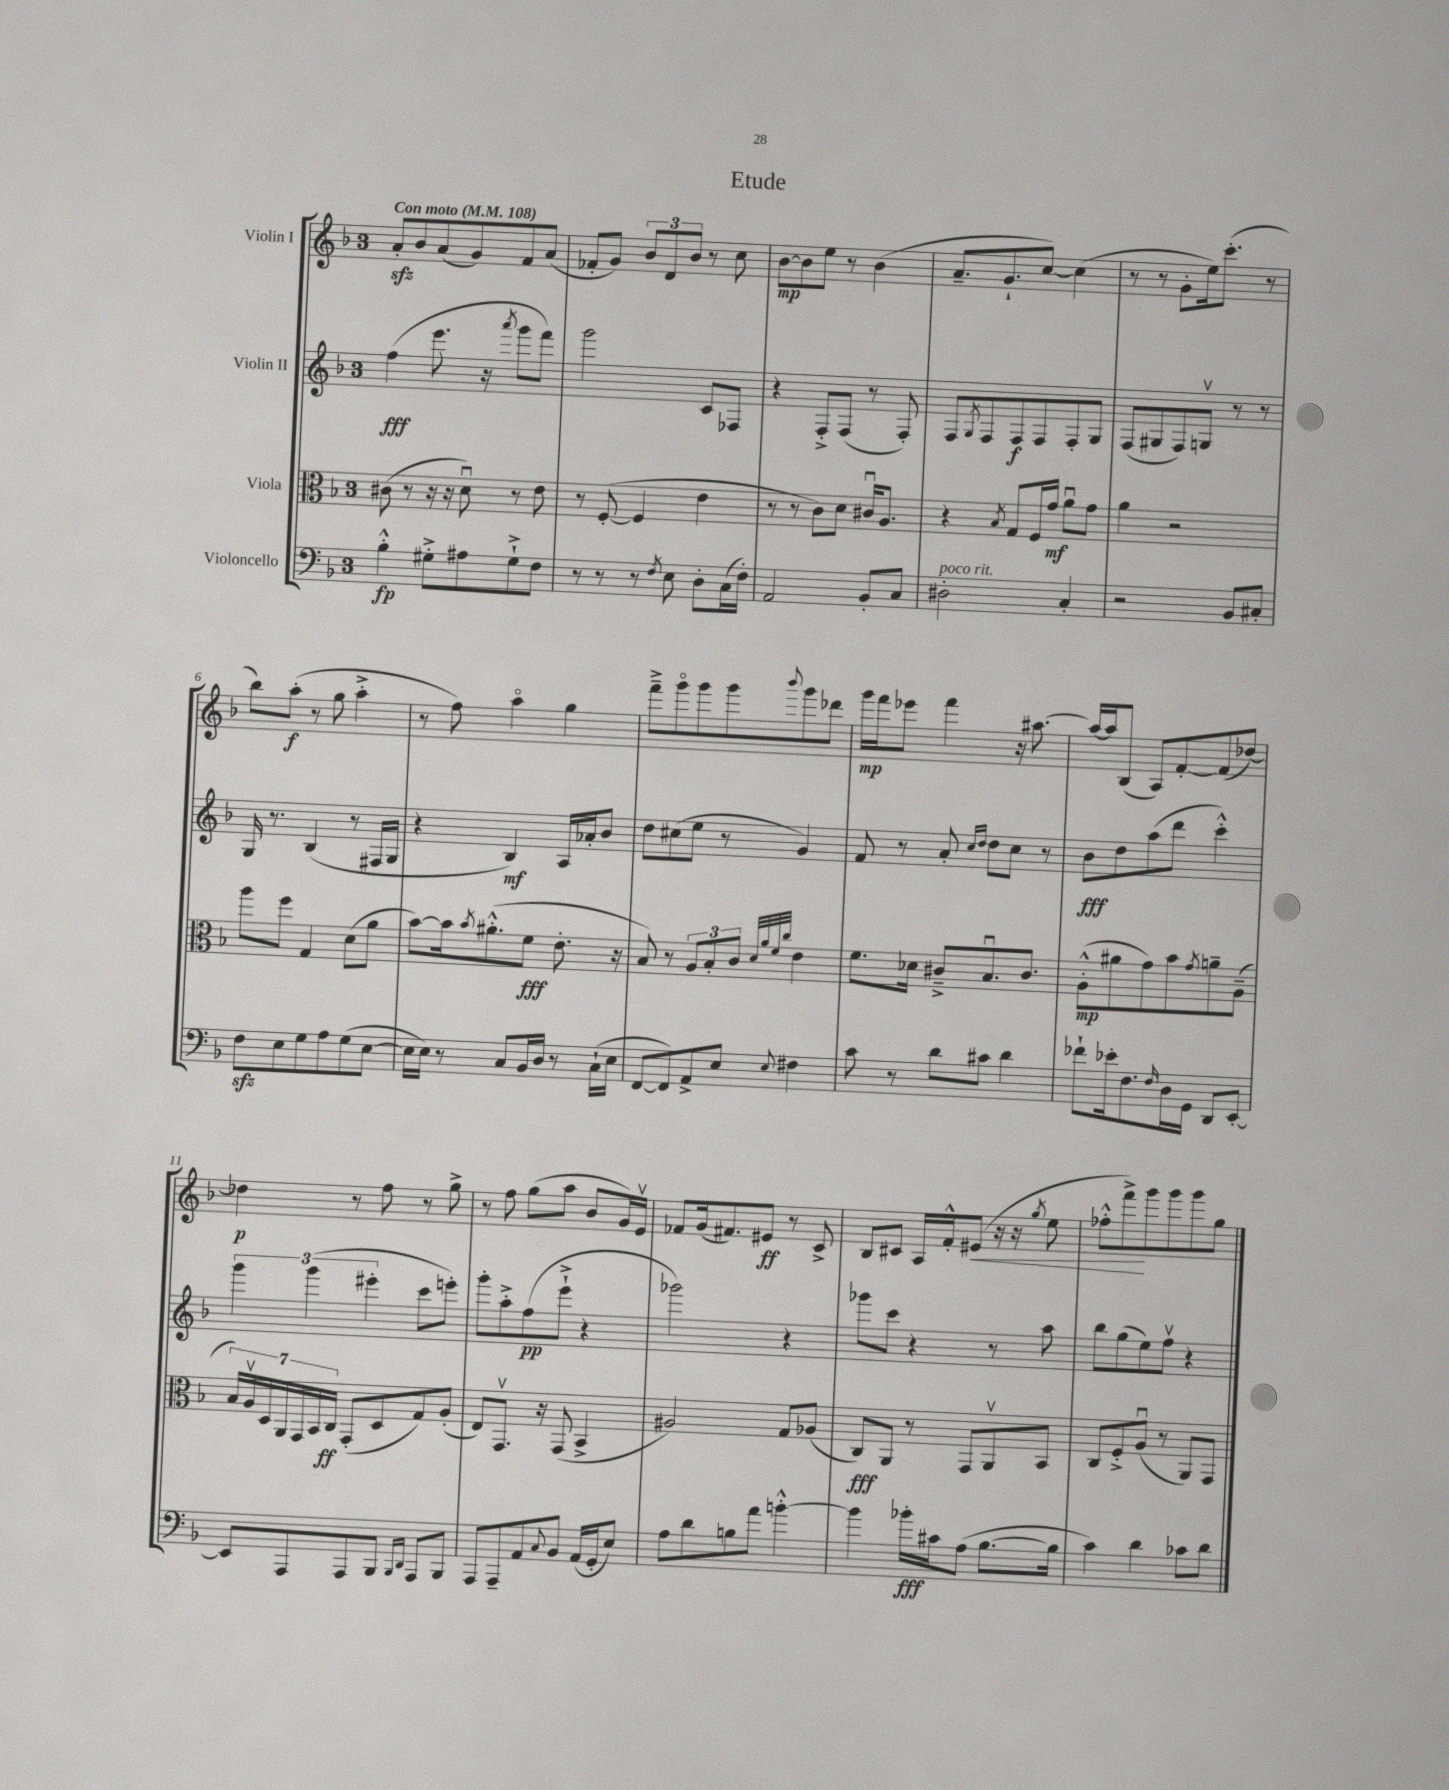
\header { title = "Etude" }
<<
\new StaffGroup <<
\new Staff = "s0" \with { instrumentName = "Violin I" } {
    \clef treble \key f \major \once \override Staff.TimeSignature.style = #'single-digit \time 3/4 \tempo "Con moto" 4 = 108
    a'8-.\sfz bes'8 a'8( g'8) f'8 a'8( |
    fes'8-. g'8) \tuplet 3/2 { bes'8 d'8 bes'8 } r8 c''8 |
    bes'8~\mp bes'8 e''8 r8 bes'4( |
    a'8.-- g'8.-! c''8~) c''4( |
    r8 r8 g'8-. e''16) c'''8.-.( r8 |
    bes''8) a''8-.\f( r8 g''8 a''4-.-> |
    r8 f''8) a''4\flageolet g''4 |
    f'''8---> g'''8\flageolet g'''8 g'''8 \appoggiatura { bes'''8 } g'''8 des'''8 |
    g'''16\mp f'''16 ees'''8 f'''4 r16 ais''8.~ |
    ais''16~ ais''16 bes8( a8) f'8~-. f'8( des''8~) |
    des''4\p r8 f''8 r8 g''8-> |
    r8 f''8 g''8( a''8 bes'8 g'16) e'16\upbow |
    fes'8 g'16( fis'8.) eis'8\ff r8 c'8-> |
    bes8 cis'8 a16 f'16-.-^ eis'8\<( r16 r16 \acciaccatura { g''8 } e''8 |
    fes''8-.-^ f'''8->\!) g'''8 g'''8 g'''8 g''8 \bar "|." |
}
\new Staff = "s1" \with { instrumentName = "Violin II" } {
    \clef treble \key f \major \once \override Staff.TimeSignature.style = #'single-digit \time 3/4
    f''4\fff( e'''8. r16 \acciaccatura { a'''8 } g'''8 f'''8) |
    g'''2 c'8 fes8 |
    r4 f8-.-> f8( r8 f8-.) |
    f8 \acciaccatura { g8 } f8 f8\f f8 f8-. g8 |
    f8( gis8 f8) g8\upbow r8 r8 |
    g16 r8. bes4( r8 fis16 g16 |
    r4 bes4\mf) a16 aes'16-. bes'8 |
    d''8 cis''8( e''8 r8 g'4) |
    f'8 r8 a'8-. \grace { c''16 d''16 } d''8 c''8 r8 |
    bes'8\fff d''8 a''8( d'''8 c'''4-.-^) |
    \tuplet 3/2 { g'''4 g'''4( eis'''4-. } c'''8 e'''8-.) |
    g'''8-. a''8-.-> f''8\pp( e'''8-!-> r4 |
    ges'''2) r4 |
    ges'''8 c'''8 r4 r8 a''8 |
    bes''8 g''8( e''8) f''8\upbow r4 \bar "|." |
}
\new Staff = "s2" \with { instrumentName = "Viola" } {
    \clef alto \key f \major \once \override Staff.TimeSignature.style = #'single-digit \time 3/4
    cis'8( r8 r16 r16 d'8\downbow) r8 e'8 |
    r8 f8~-.( f4 e'4 |
    r8 r8 c'8) d'8 cis'16\downbow a8. |
    r4 \acciaccatura { bes8 } g8 f16 g'16\mf a'8\downbow g'8 |
    a'4 r2 |
    a''8 f''8 g4 d'8( a'8 |
    bes'8~) bes'16 \acciaccatura { bes'8 } ais'8.-.-^( f'8\fff e'8.-. r16 |
    bes8) r8 \tuplet 3/2 { a8 bes8-. c'8 } \grace { d'32 a'32 f'32 c''32 } e'4 |
    f'8. des'16 cis'8---> bes8.\downbow cis'8. |
    a8-.-^\mp( ais'8 g'8) bes'8 \acciaccatura { g'8 } a'8-- a8--( |
    \tuplet 7/4 { bes16) a16\upbow d16 a,16 g,16 bes,16 c16\ff } g,8-.( d8 g8) a8-.( |
    e8) g,8.\upbow r16 g,8( bes,4-> |
    ais2) g8 aes8( |
    c8\fff) a,8 r8 g,8 a,8\upbow bes,8 |
    c8 f8-.-> a8\downbow( r8 a,8) g,8 \bar "|." |
}
\new Staff = "s3" \with { instrumentName = "Violoncello" } {
    \clef bass \key f \major \once \override Staff.TimeSignature.style = #'single-digit \time 3/4
    bes4-.-^\fp gis8-.-> ais8 gis8-!-> f8 |
    r8 r8 r8 \acciaccatura { f8 } e8 d8-. c16( f16-.) |
    a,2 bes,8-. c8 |
    dis2-.^\markup { \italic "poco rit." } c4-. |
    r2 bes,8 cis8-. |
    f8\sfz e8 g8 a8 g8( e8~ |
    e16 e16) r8 c8 bes,16 d16 r8 c16-!( e16 |
    f,8~ f,8) a,8-> e8 \appoggiatura { e8 } fis4 |
    c'8 r8 d'8 cis'8 d'4 |
    fes'8-! ees'16-. f8. \grace { f16 } d16 g,16 d,8 e,8~-. |
    e,8 a,,8 a,,8 bes,,8 \grace { bes,,16 d,16 } a,,8 bes,,8 |
    a,,8 a,,8-- a,8 \appoggiatura { c8 } bes,8 a,16( g,16-. e8) |
    a8 d'8 b8 a'8 b'4~-.-^ |
    b'4 bes'16-.\fff cis'16 a8( bes8.~ bes16 |
    c'4) d'4 ces'8 d'8 \bar "|." |
}
>>
>>
